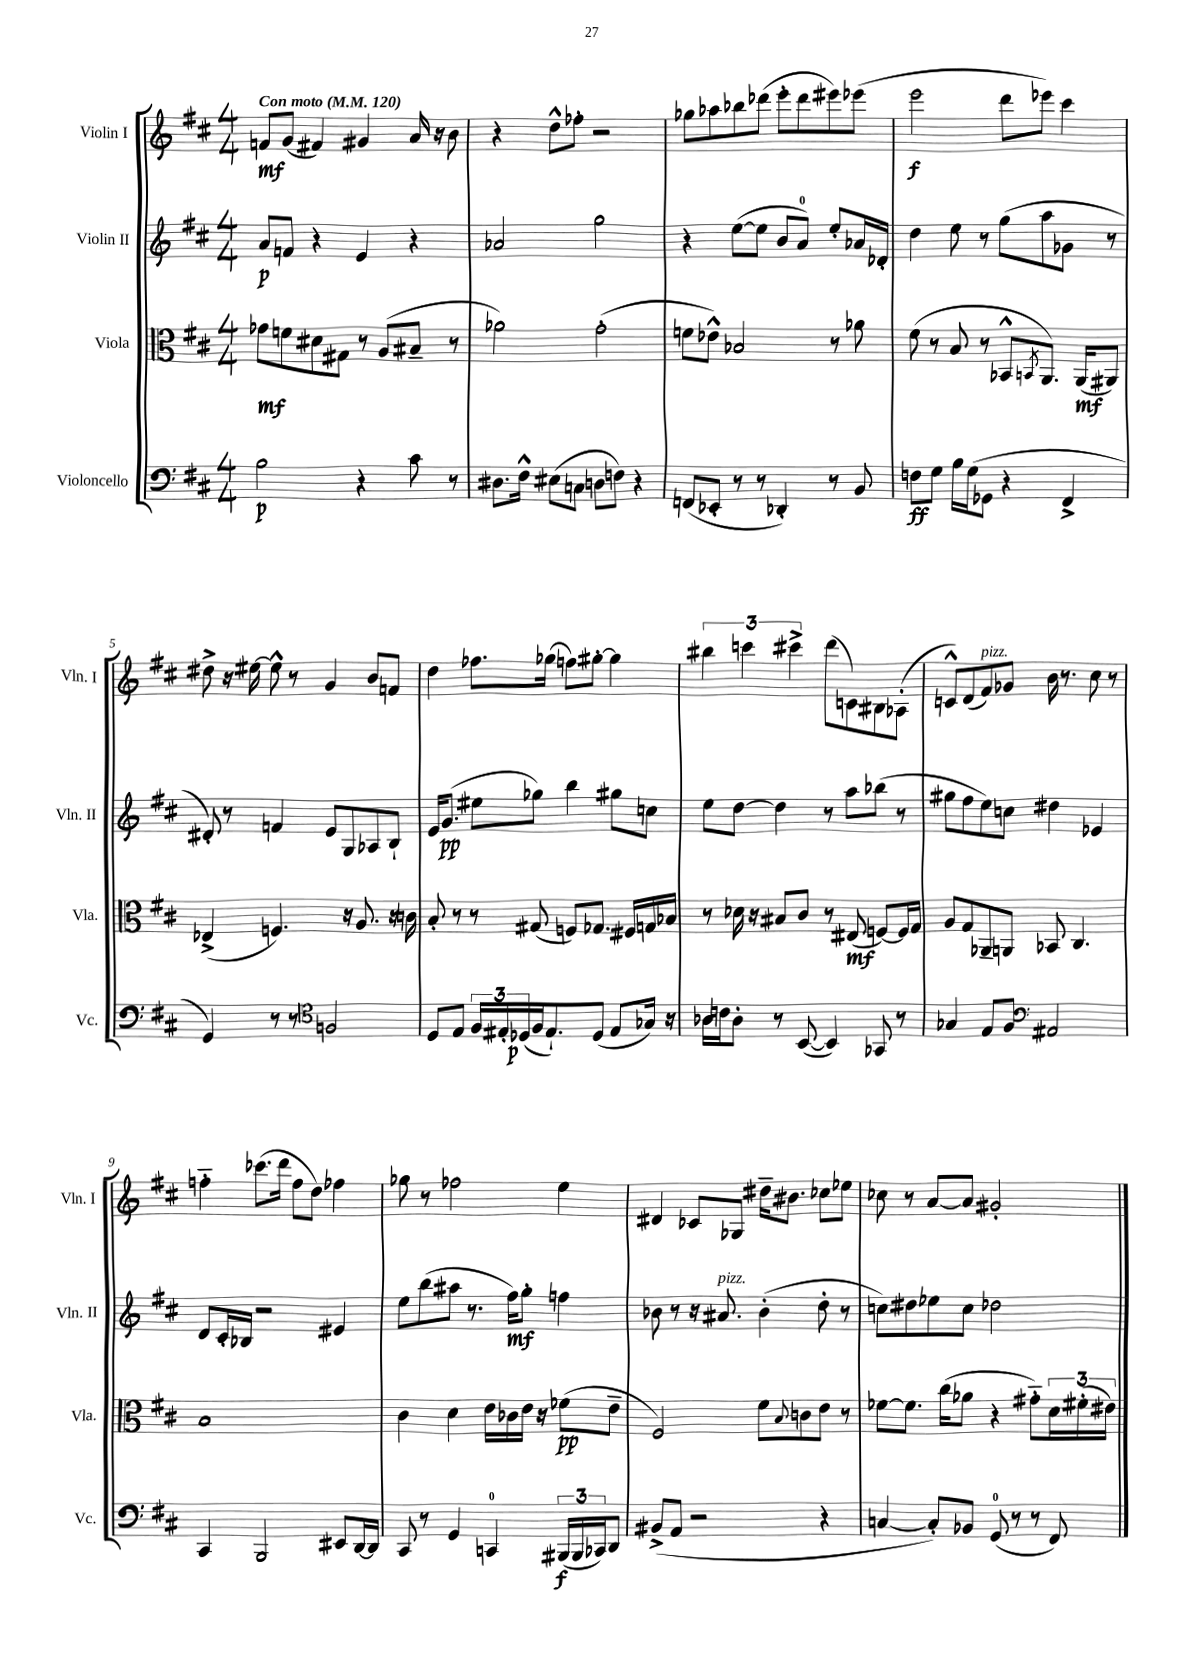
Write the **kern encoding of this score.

**kern	**dynam	**kern	**dynam	**kern	**dynam	**kern	**dynam
*part4	*part4	*part3	*part3	*part2	*part2	*part1	*part1
*staff4	*staff4	*staff3	*staff3	*staff2	*staff2	*staff1	*staff1
*I"Violoncello	*	*I"Viola	*	*I"Violin II	*	*I"Violin I	*
*I'Vc.	*	*I'Vla.	*	*I'Vln. II	*	*I'Vln. I	*
*clefF4	*	*clefC3	*	*clefG2	*	*clefG2	*
*k[f#c#]	*	*k[f#c#]	*	*k[f#c#]	*	*k[f#c#]	*
*M4/4	*	*M4/4	*	*M4/4	*	*M4/4	*
*MM120	*	*MM120	*	*MM120	*	*MM120	*
=1	=1	=1	=1	=1	=1	=1	=1
!	!	!	!	!	!	!LO:TX:a:B:t=Con moto	!
2B\	p	8g-X\L	mf	8a/L	p	8fn/L	mf
.	.	8fn\	.	8fn/J	.	(8g/J	.
.	.	8d#X\	.	4r	.	4f#X/)	.
.	.	8G#X\J	.	.	.	.	.
4r	.	8r	.	4e/	.	4g#X/	.
.	.	(8A/L	.	.	.	.	.
8c#\	.	8B#X~/J	.	4r	.	16a/	.
.	.	.	.	.	.	16r	.
8r	.	8r	.	.	.	8b\	.
=2	=2	=2	=2	=2	=2	=2	=2
8.D#X\L	.	2a-X\)	.	2a-X/	.	4r	.
16F#^^\Jk	.	.	.	.	.	.	.
(8E#X\L	.	.	.	.	.	8dd^^\L	.
8Cn\J	.	.	.	.	.	8ff-X'\J	.
8Dn\L	.	(2g'\	.	2gg\	.	2r	.
8Fn\J)	.	.	.	.	.	.	.
4r	.	.	.	.	.	.	.
=3	=3	=3	=3	=3	=3	=3	=3
(8FFn/L	.	8fn\L	.	4r	.	8gg-X\L	.
8EE-X'/J	.	8e-X^^\J)	.	.	.	8aa-X\	.
8r	.	2B-X/	.	([8ee\L	.	8bb-X\	.
8r	.	.	.	8ee\J]	.	(8ddd-X\J	.
4DD-X'/)	.	.	.	8b/L	.	8eee'\L	.
.	.	.	.	8a/J)	.	8ddd-\	.
8r	.	8r	.	8ee'/L	.	8eee#X\)	.
8BB/	.	8a-X\	.	16a-X/L	.	(8eee-X\J	.
.	.	.	.	16d-X'/JJ	.	.	.
=4	=4	=4	=4	=4	=4	=4	=4
8Fn\L	ff	(8f#\	.	4dd\	.	2eee\	f
8G\J	.	8r	.	.	.	.	.
16B\LL	.	8B/	.	8ee\	.	.	.
(16G\J	.	.	.	.	.	.	.
8GG-X\J	.	8r	.	8r	.	.	.
4r	.	8BB-X^^/L	.	(8gg\L	.	8ddd\L	.
.	.	8qBBn/	.	.	.	.	.
.	.	8.AA/J)	.	8aa\	.	8eee-X\J)	.
4FF#^/	.	.	.	8g-X\J	.	4ccc#\	.
.	.	(16AA/KL	mf	.	.	.	.
.	.	8AA#X/J)	.	8r	.	.	.
!!LO:LB:g=z
=5	=5	=5	=5	=5	=5	=5	=5
4GG/)	.	(4E-X^/	.	8d#X'/)	.	8dd#X^\	.
.	.	.	.	8r	.	16r	.
.	.	.	.	.	.	[16ee#X\	.
8r	.	4.Fn/)	.	4fn/	.	8ee#^^\]	.
8r	.	.	.	.	.	8r	.
*clefC4	*	*	*	*	*	*	*
2Fn/	.	.	.	8e/L	.	4g/	.
.	.	16r	.	8G/	.	.	.
.	.	8.A/	.	.	.	.	.
.	.	.	.	8A-X/	.	8b/L	.
.	.	16r	.	8B`/J	.	8fn/J	.
.	.	16cn\	.	.	.	.	.
=6	=6	=6	=6	=6	=6	=6	=6
8D/L	.	8B'/	.	16e/KL	.	4dd\	.
.	.	.	.	(8.g/J	pp	.	.
8E/J	.	8r	.	.	.	.	.
24F#/LL	.	8r	.	8ee#X\L	.	8.ff-X\L	.
24E#X'/	.	.	.	.	.	.	.
(24D-X/	p	.	.	.	.	.	.
16F#/J	.	(8G#X/	.	8gg-X\J)	.	.	.
8.E#`/)	.	.	.	.	.	(16gg-X\Jk	.
.	.	8Fn/L)	.	4bb\	.	8ffn\L)	.
(8D-/J	.	8.G-X/J	.	.	.	[8gg#X'\J	.
8E#/L	.	.	.	8gg#X\L	.	4gg#\]	.
.	.	16F#X/LL	.	.	.	.	.
16G-X/Jk)	.	16Gn/	.	8ccn\J	.	.	.
16r	.	16B-X/JJ	.	.	.	.	.
=7	=7	=7	=7	=7	=7	=7	=7
16A-X\LL	.	8r	.	8ee\L	.	6bb#X\	.
16cn\J	.	.	.	.	.	.	.
8A-'\J	.	16d-X\	.	[8dd\J	.	.	.
.	.	.	.	.	.	6cccn\	.
.	.	16r	.	.	.	.	.
8r	.	8B#X/L	.	4dd\]	.	.	.
.	.	.	.	.	.	6ccc#X^\	.
([8BB/	.	8c#/J	.	.	.	.	.
4BB/])	.	8r	.	8r	.	(8ddd\L	.
.	.	(8E#X/	mf	8aa\L	.	8cn\)	.
8GG-X/	.	[8Fn/L)	.	(8bb-X\J	.	8B#X\	.
8r	.	16F/L]	.	8r	.	(8A-X'\J	.
.	.	16G/JJ	.	.	.	.	.
=8	=8	=8	=8	=8	=8	=8	=8
4G-X/	.	8A/L	.	8gg#X\L	.	8cn^^/L)	.
.	.	8G/	.	8ff#\	.	(8d/	.
!	!	!	!	!	!	!LO:TX:a:i:t=pizz.	!
8E/L	.	8AA-X~/	.	8ee\)	.	8f#/)	.
8F#/J	.	8AAn/J	.	8ccn\J	.	8g-X/J	.
*clefF4	*	*	*	*	*	*	*
2AA#X/	.	8BB-X/	.	4dd#X\	.	16b\	.
.	.	.	.	.	.	8.r	.
.	.	4.C#/	.	.	.	.	.
.	.	.	.	4e-X/	.	8cc#\	.
.	.	.	.	.	.	8r	.
!!LO:LB:g=z
=9	=9	=9	=9	=9	=9	=9	=9
4CC#/	.	1B	.	8d/L	.	4ffn\	.
.	.	.	.	16c#'/L	.	.	.
.	.	.	.	16B-X/JJ	.	.	.
2BBB/	.	.	.	2r	.	(8.ccc-X\L	.
.	.	.	.	.	.	16ddd\Jk	.
.	.	.	.	.	.	8ff\L	.
.	.	.	.	.	.	8dd\J)	.
8EE#X/L	.	.	.	4e#X/	.	4ff-X\	.
[16DD/L	.	.	.	.	.	.	.
16DD/JJ]	.	.	.	.	.	.	.
=10	=10	=10	=10	=10	=10	=10	=10
8CC#/	.	4c#\	.	8ee\L	.	8gg-X\	.
8r	.	.	.	(8bb\	.	8r	.
4GG/	.	4d\	.	8aa#X\J	.	2ff-X\	.
.	.	.	.	8.r	.	.	.
4CCn/	.	16e\LL	.	.	.	.	.
.	.	16c-X\	.	16ff#\KL)	mf	.	.
.	.	16e\JJ	.	8gg'\J	.	.	.
.	.	16r	.	.	.	.	.
(24BBB#X/LL	f	(8f-X\L	pp	4ffn\	.	4ee\	.
24BBB#/	.	.	.	.	.	.	.
24CC-X/J)	.	.	.	.	.	.	.
8DD/J	.	8e~\J	.	.	.	.	.
=11	=11	=11	=11	=11	=11	=11	=11
(8BB#X^/L	.	2F#/)	.	8b-X\	.	4d#X/	.
8AA/J	.	.	.	8r	.	.	.
2r	.	.	.	16r	.	8c-X/L	.
!	!	!	!	!LO:TX:a:i:t=pizz.	!	!	!
.	.	.	.	8.a#X/	.	.	.
.	.	.	.	.	.	8G-X/J	.
.	.	8f#\L	.	(4b-'\	.	16dd#X~\KL	.
.	.	.	.	.	.	8.b#X\J	.
.	.	8qqB/	.	.	.	.	.
.	.	8cn\	.	.	.	.	.
4r	.	8e\J	.	8dd'\	.	8cc-X\L	.
.	.	8r	.	8r	.	8ee-X\J	.
=12	=12	=12	=12	=12	=12	=12	=12
[4Cn/	.	[8f-X\L	.	8ccn\L)	.	8cc-X\	.
.	.	8.f-\J]	.	8dd#X\	.	8r	.
8C'/L])	.	.	.	8ee-X\	.	[8a/L	.
.	.	(16cc#\KL	.	.	.	.	.
8BB-X/J	.	8a-X\J	.	8cc\J	.	8a/J]	.
(8GG/	.	4r	.	2dd-X\	.	2g#X'/	.
8r	.	.	.	.	.	.	.
8r	.	8g#X\L)	.	.	.	.	.
8FF#/)	.	24d\L	.	.	.	.	.
.	.	(24f#X'\	.	.	.	.	.
.	.	24e#X\JJ)	.	.	.	.	.
==	==	==	==	==	==	==	==
*-	*-	*-	*-	*-	*-	*-	*-
